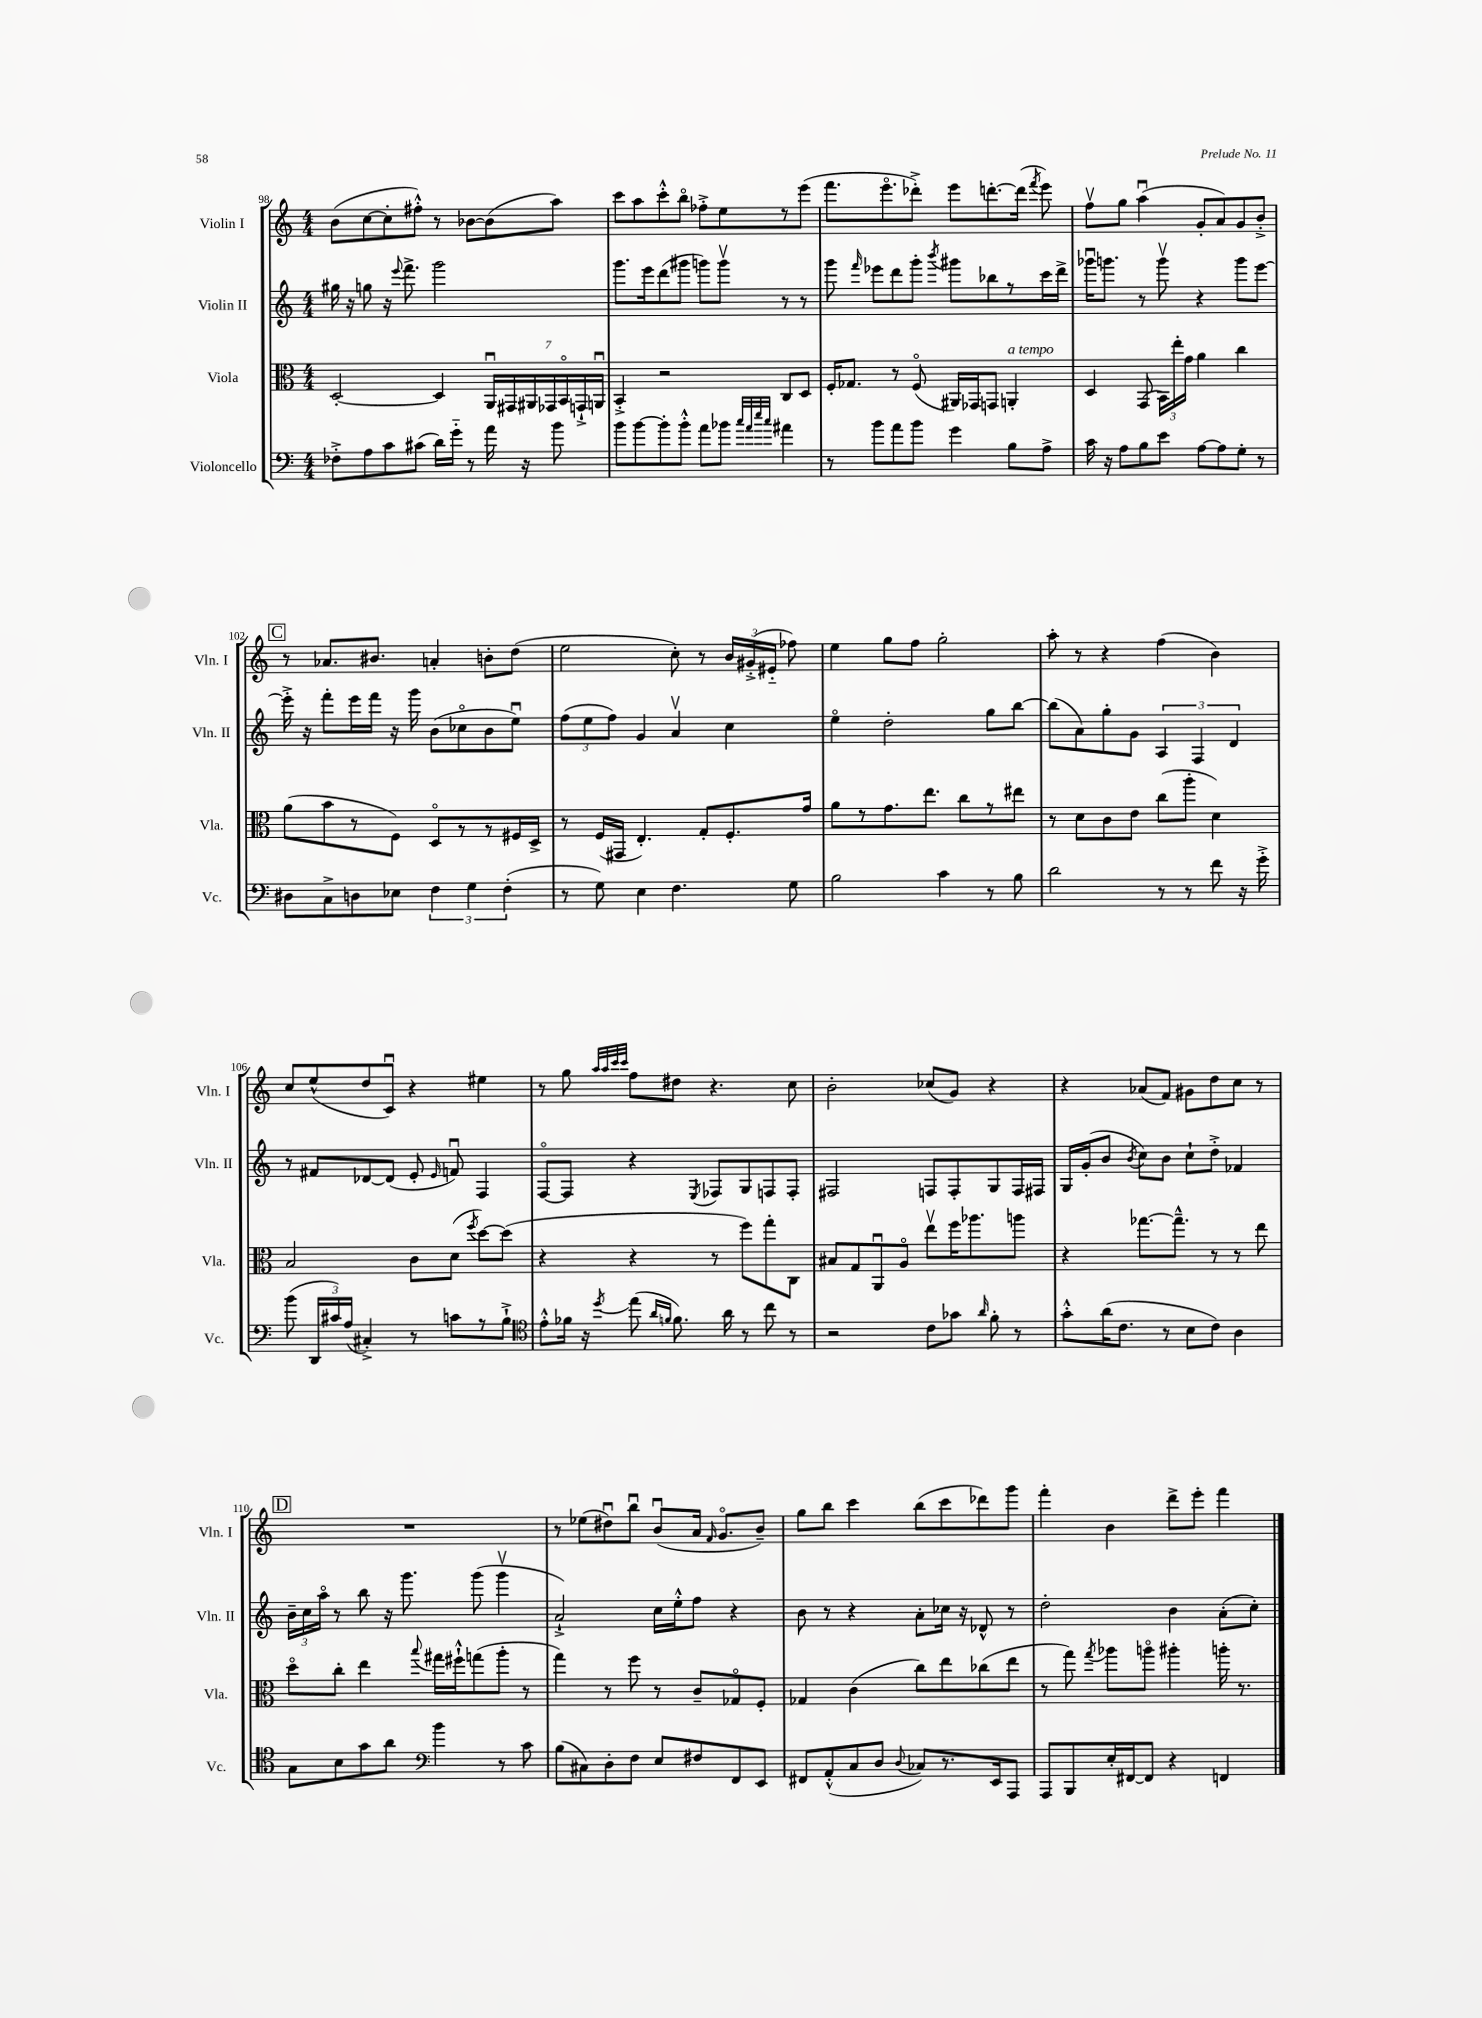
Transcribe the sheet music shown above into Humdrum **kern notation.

**kern	**kern	**kern	**kern
*part4	*part3	*part2	*part1
*staff4	*staff3	*staff2	*staff1
*I"Violoncello	*I"Viola	*I"Violin II	*I"Violin I
*I'Vc.	*I'Vla.	*I'Vln. II	*I'Vln. I
*clefF4	*clefC3	*clefG2	*clefG2
*k[]	*k[]	*k[]	*k[]
*M4/4	*M4/4	*M4/4	*M4/4
=98	=98	=98	=98
8F-X'^\L	[2D'/	16gg#X\	(8b\L
.	.	16r	.
8A\	.	8ggn\	[8cc\
8c\	.	16r	8cc'\]
.	.	8qqeee/	.
.	.	8.fff^\	.
(8c#X\J	.	.	8ff#X'^^\J)
16d\LL)	4D/]	2ggg\	8r
16g\JJ	.	.	.
8r	.	.	[8b-X\L
16a\	28AAu/LL	.	(8b-\]
.	28GG#X/	.	.
16r	.	.	.
.	28AA#X/	.	.
.	28GG-X/	.	.
8b\	.	.	8aa\J)
.	28BB/	.	.
.	28GGn`^/	.	.
.	28AAnu/JJ	.	.
=99	=99	=99	=99
8b\L	4BB'^/	8.ggg\L	8ccc\L
[8b\	.	.	8aa\
.	.	16eee\k	.
8b'\]	2r	(8ddd\	8ccc'^^\
8b'^^\J	.	8ggg#X\J	8bb\J
8a\L	.	8gggn\L)	8ff-X'^\L
8b-X\J	.	8gggv\J	8ee\
32qqcc/LLL	.	.	.
32qqa/	.	.	.
32qqee/	.	.	.
32qqcc/JJJ	.	.	.
4a#X\	8C/L	8r	8r
.	8D/J	8r	(8eee\J
=100	=100	=100	=100
8r	16F'/KL	8ggg\	8.fff\L
.	8.G-X/J	.	.
.	.	16qqfff/	.
8b\L	.	8eee-X\L	.
.	.	.	8.eee\
8a\	8r	8ddd\	.
8b\J	(8F/	8ggg'\J	8ddd-X'^\J)
.	.	8qbbb/	.
4g\	16AA#X/LL)	8ggg#X\L	8eee\L
.	16GG-X/J	.	.
.	8GGn/J	8bb-X\	[8.dddn'\
!	!LO:TX:a:i:t=a tempo	!	!
8B\L	4AAn'/	8r	.
.	.	.	(16ddd\Jk]
.	.	.	8qfff/
8A^\J	.	16ccc\L	8eee\)
.	.	16ddd^\JJ	.
=101	=101	=101	=101
16c\	4D/	16ggg-Xu\KL	8ffv\L
16r	.	8.gggn\J	.
8A\L	.	.	8gg\J
8B\	(8GG/	8r	(4aau\
8e\J	24BB\LL)	8gggv\	.
.	24ee'\	.	.
.	24g\JJ	.	.
[8A\L	4a\	4r	8g'/L
8A\]	.	.	8a/)
8G'\J	4cc\	8ggg\L	8g/
8r	.	[8eee\J	8b'^/J
!!LO:LB:g=z
!!LO:REH:place=s1:t=C
=102	=102	=102	=102
8D#X\L	(8a\L	16eee'^\]	8r
.	.	16r	.
8C^\	8b\	8fff'\L	8.a-X/L
8Dn\	8r	16eee\L	.
.	.	16fff\JJ	8.b#X/J
8E-X\J	8F\J)	16r	.
.	.	16ggg\	.
6F\	8D/L	(8b\L	4an'/
.	8r	8cc-X\	.
6G\	.	.	.
.	8r	8b\	8bn'\L
(6F'\	.	.	.
.	16F#X/L	8eeu\J)	(8dd\J
.	16D^/JJ	.	.
=103	=103	=103	=103
8r	8r	(12ff\L	2ee\
.	.	12ee\	.
8G\)	(16F/LL	.	.
.	.	12ff\J)	.
.	16GG#X/JJ	.	.
4E\	4.E'/)	4g/	.
4.F\	.	4av/	8cc'\)
.	8G'/L	.	8r
.	8.F'/	4cc\	24b/LL
.	.	.	(24g#X'^/
.	.	.	24e#X/JJ
8G\	.	.	8ff-X\)
.	16g/Jk	.	.
=104	=104	=104	=104
2B\	8a\L	4ee\	4ee\
.	8r	.	.
.	8.g\	2dd'\	8gg\L
.	.	.	8ff\J
.	8.ee\J	.	.
4c\	.	.	2gg'\
.	8cc\L	.	.
8r	8r	8gg\L	.
8B\	8ee#X\J	[8bb\J	.
=105	=105	=105	=105
2d\	8r	(8bb\L]	8aa'\
.	8d\L	8a\)	8r
.	8c\	8gg'\	4r
.	8e\J	8g\J	.
8r	(8cc\L	6A/	(4ff\
8r	8aa'\J	.	.
.	.	6F/	.
8f\	4d\)	.	4b\)
.	.	6d/	.
16r	.	.	.
16g'^\	.	.	.
!!LO:LB:g=z
=106	=106	=106	=106
(8b\	2B/	8r	8cc/L
24DD/LL	.	8f#X/L	(8ee^^/
24c#X/)	.	.	.
(24A/JJ	.	.	.
4C#X'^/)	.	[8d-X/	8dd/
.	.	(8d-/J]	8cu/J)
8r	8c\L	8e'/	4r
.	.	16qqe/	.
8cn\L	(8d\J	8fnu/)	.
.	8qff/	.	.
8r	[8dd\L)	4F/	4ee#X\
8B`^\J	(8dd\J]	.	.
=107	=107	=107	=107
*clefC4	*	*	*
8e'^^\L	4r	[8F/L	8r
16f-X\Jk	.	8F/J]	8gg\
16r	.	.	.
.	.	.	32qqaa/LLL
.	.	.	32qqaa/
.	.	.	32qqccc/
8qdd/	.	.	32qqccc/JJJ
(8ee\	4r	4r	8ff\L
16qqa/LL	.	.	.
16qqfn/JJ	.	.	.
8.f\)	.	.	8dd#X\J
.	.	8qE/	.
.	8r	8F-X/L	4.r
16a\	.	.	.
8r	8ff\L)	8G/	.
8cc\	8gg'\	8Fn/	.
8r	8C\J	8F'/J	8cc\
=108	=108	=108	=108
2r	8B#X/L	2F#X/	2b'\
.	8G/	.	.
.	8AAu/	.	.
.	8A/J	.	.
8c\L	8eev\L	8Fn/L	(8cc-X/L
8g-X\J	16ff\K	8F'/	8g/J)
.	8.aa-X\	.	.
16qqa/	.	.	.
8f'\	.	8G/	4r
8r	8aan\J	16F/L	.
.	.	16F#X/JJ	.
=109	=109	=109	=109
8g'^^\L	4r	16G/LL	4r
.	.	(16g'/J	.
(16a\K	.	8b/J	.
8.c\J	.	.	.
.	.	8qb/	.
.	[8.gg-X\L	8cc\L)	(8a-X/L
8r	.	8b\J	8f/J)
.	8.gg-~^^\J]	.	.
8B\L	.	8cc`\L	8g#X\L
8c\J)	8r	8dd'^\J	8dd\
4A\	8r	4f-X/	8cc\J
.	8ee\	.	8r
!!LO:LB:g=z
!!LO:REH:place=s1:t=D
=110	=110	=110	=110
8G\L	8dd\L	24b~\LL	1r
.	.	24cc\	.
.	.	24aa\JJ	.
8B\	8cc'\J	8r	.
8g\	4ee\	8bb\	.
8a\J	.	16r	.
.	.	8.ggg\	.
*clefF4	*	*	*
.	8qqbb/	.	.
4b\	16gg#X\LL	.	.
.	16ff#X`^^\J	.	.
.	(8ggn\	(8ggg\	.
8r	8aa'\J	4gggv\	.
8c\	8r	.	.
=111	=111	=111	=111
(8B\L	4gg\)	2a`^/)	8r
8C#X\)	.	.	(8ee-X\L
8D'\	8r	.	8dd#Xu\)
8F\J	8ff\	.	8bbu\J
8E/L	8r	16cc\LL	(8bu/L
.	.	16ee'^^\J	.
8F#X/	8c~/L	8ff\J	16a/Jk
.	.	.	16qqf/
.	.	.	8.g/L
8FF/	8G-X/	4r	.
8EE/J	8F'/J	.	8b~/J)
=112	=112	=112	=112
8FF#X/L	4G-X/	8b\	8gg\L
(8AA'^^/	.	8r	8bb\J
8C/	(4c\	4r	4ccc\
8D/J	.	.	.
8qqD/	.	.	.
8C-X/L)	8cc\L)	8a'\L	(8bb\L
8.r	8ee\	16cc-X\Jk	8ccc\
.	.	16r	.
.	(8cc-X\	8d-X^^/	8ddd-X\)
16EE/k	.	.	.
8AAA/J	8ee\J	8r	8ggg\J
=113	=113	=113	=113
8AAA/L	8r	2dd'\	4fff'\
8BBB/	8gg\)	.	.
.	8qgg/	.	.
16E'/L	8aa-X\L	.	4b\
[16FF#X/J	.	.	.
8FF#/J]	8aan\J	.	.
4r	4aa#X'\	4b\	8ddd^\L
.	.	.	8eee'\J
4FFn/	16aan'\	(8a'\L	4fff\
.	8.r	.	.
.	.	8cc'\J)	.
==	==	==	==
*-	*-	*-	*-
